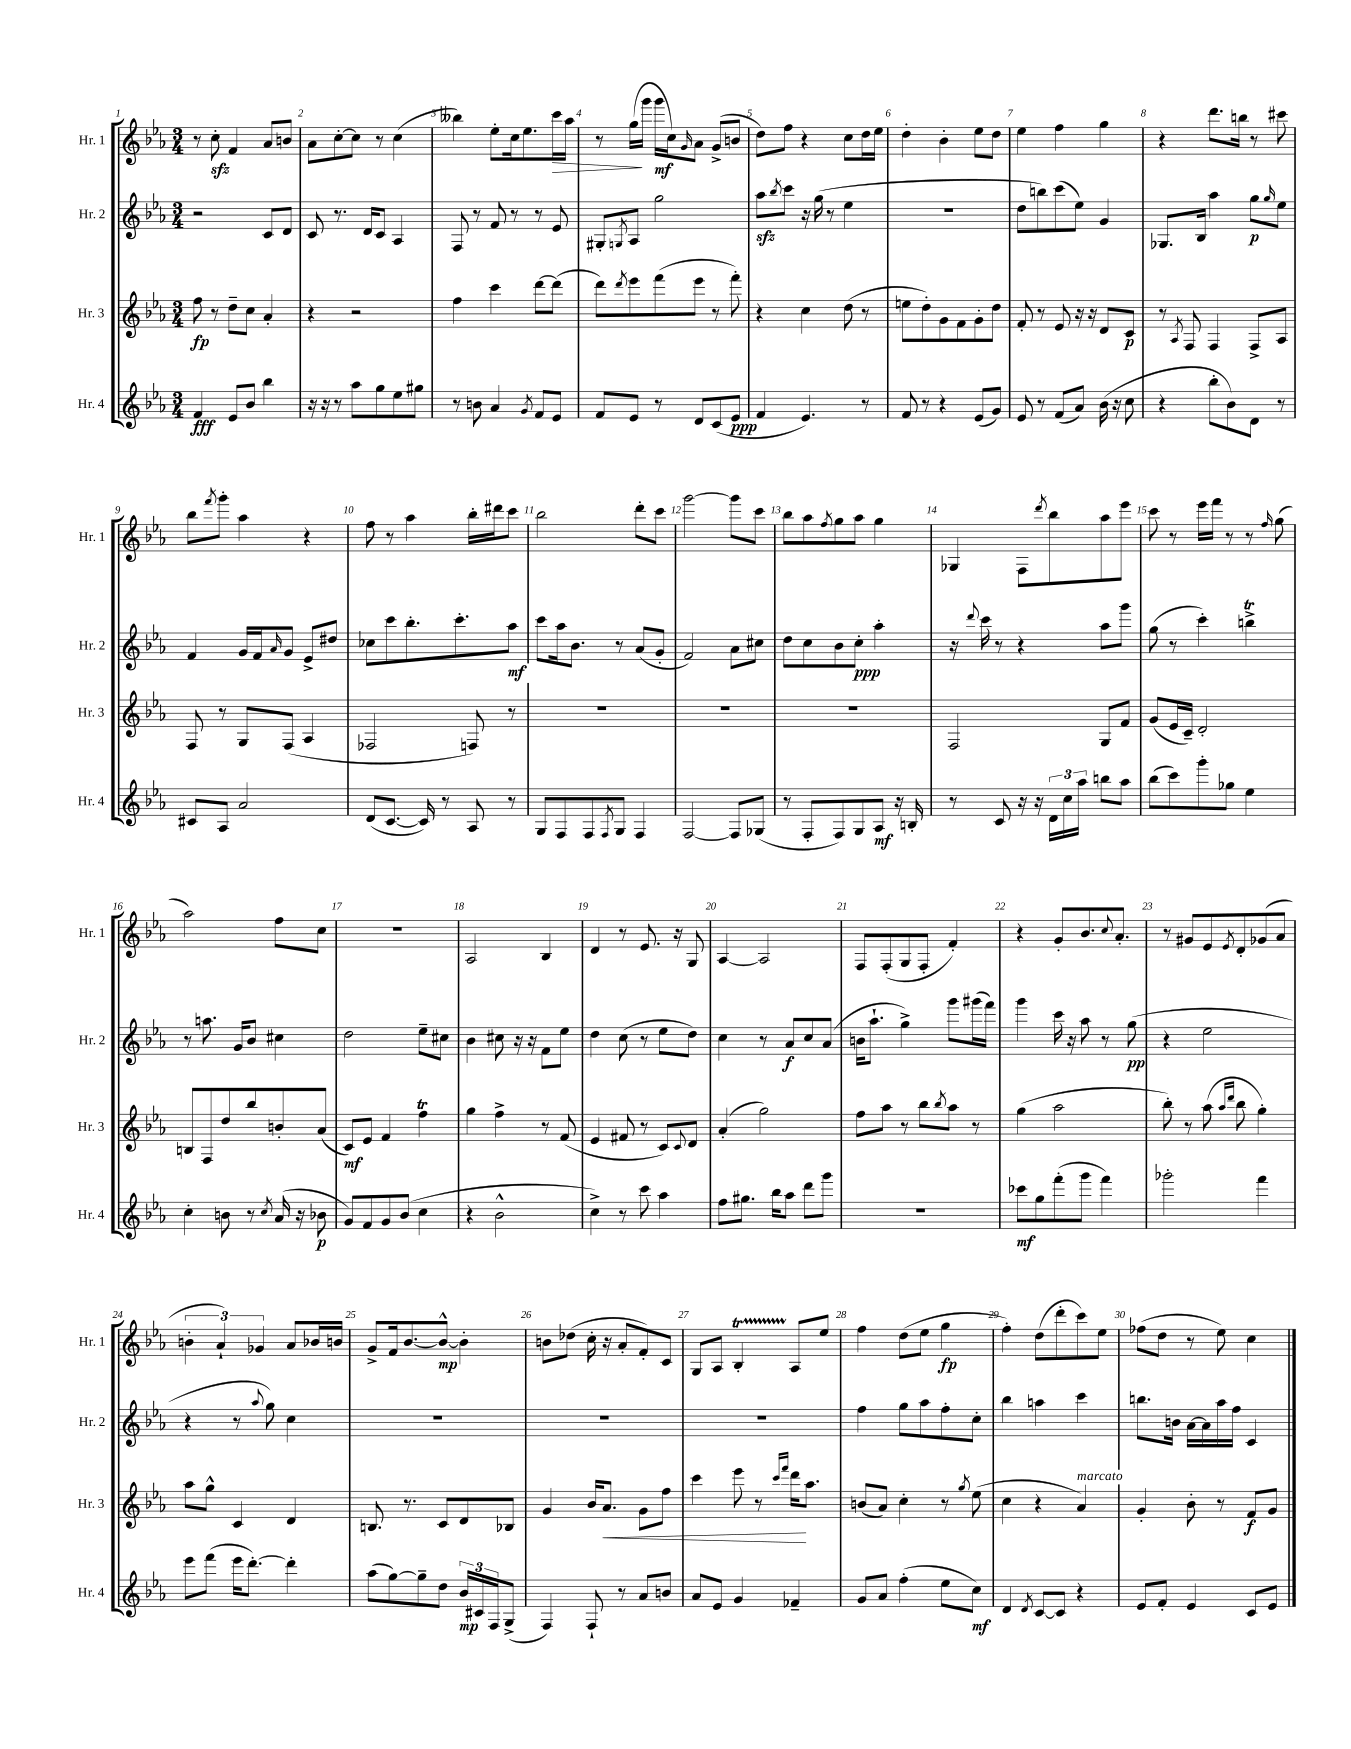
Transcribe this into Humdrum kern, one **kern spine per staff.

**kern	**kern	**kern	**kern
*staff4	*staff3	*staff2	*staff1
*clefG2	*clefG2	*clefG2	*clefG2
*k[b-e-a-]	*k[b-e-a-]	*k[b-e-a-]	*k[b-e-a-]
*M3/4	*M3/4	*M3/4	*M3/4
4f/	8ff\	2r	8r
.	8r	.	8cc'\
8e-/L	8dd~\L	.	4f/
8b-/J	8cc\J	.	.
4bb-\	4a-'/	8c/L	8a-/L
.	.	8d/J	8b/J
=	=	=	=
16r	4r	8c/	8a-\L
16r	.	.	.
8r	.	8.r	[8cc'\
8aa-\L	2r	.	8cc\]J
.	.	16d/LK	.
8gg\	.	8c/J	8r
8ee-\	.	4A-/	(4cc\
8gg#\J	.	.	.
=	=	=	=
8r	4ff\	8F/	4bb--\)
8b\	.	8r	.
4a-/	4ccc\	8f/	8ee-'\L
.	.	8r	16cc\k
.	.	.	8.ee-\
8qg/	.	.	.
8f/L	[8ddd\L	8r	.
8e-/J	(8ddd\]J	8e-/	16ccc\L
.	.	.	16aa-\JJ
=	=	=	=
8f/L	8ddd\L)	8G#'/L	8r
.	8qddd/	8qG/	.
8e-/J	8eee-\	8A-/J	(16gg\LL
.	.	.	16ggg\JJ
8r	(8fff\	2gg\	16ggg\LL
.	.	.	16cc\J)
.	.	.	16qqg/
8d/L	8eee-\J	.	8a-\J
(8c/	8r	.	(8g^/L
8e-/J	8fff'\)	.	8b/J
=	=	=	=
4f/	4r	8aa-\L	8dd\L)
.	.	8qbb-/	.
.	.	8ccc\J	8ff\J
4.e-/)	4cc\	16r	4r
.	.	(16gg\	.
.	.	8r	.
.	(8dd\	4ee-\	8cc\L
8r	8r	.	16dd\L
.	.	.	16ee-\JJ
=	=	=	=
8f/	8ee\L	2.r	4dd'\
8r	8dd'\)	.	.
4r	8g\	.	4b-'\
.	8f\	.	.
(8e-/L	8g'\	.	8ee-\L
8g/J)	8dd\J	.	8dd\J
=	=	=	=
8e-/	8f'/	8dd\L	4ee-\
8r	8r	8bb\)	.
(8f/L	8e-/	(8ccc\	4ff\
8a-/J)	16r	8ee-\J)	.
.	16r	.	.
(16b-\	8d/L	4g/	4gg\
16r	.	.	.
8cc\	8c/J	.	.
=	=	=	=
4r	8r	8.G-/L	4r
.	8qA-/	.	.
.	8F/	.	.
.	.	16B-/Jk	.
8bb-'\L	4F/	4aa-\	8.ddd\L
8b-\)	.	.	.
.	.	.	16bb\Jk
8d\J	8F^/L	8gg\L	8r
.	.	16qqgg/	.
8r	8A-/J	8ee-\J	8ccc#\
=	=	=	=
8c#/L	8F/	4f/	8bb-\L
.	.	.	8qfff/
8A-/J	8r	.	8ggg'\J
2a-/	8G/L	16g/LL	4aa-\
.	.	16f/J	.
.	.	16qqa-/	.
.	(8F/J	8g/J	.
.	4A-/	8e-^/L	4r
.	.	8dd#/J	.
=	=	=	=
(8d/L	2F-/	8cc-\L	8ff\
[8.c/J	.	8ccc\	8r
.	.	8.bb-'\	4aa-\
16c/])	.	.	.
8r	.	.	.
.	.	8.ccc'\	.
8A-/	8F/)	.	16bb-'\LL
.	.	.	16ddd#\J
8r	8r	8aa-\J	8ccc\J
=	=	=	=
8G/L	2.r	8ccc\L	2bb-\
8F/	.	16aa-\k	.
.	.	8.b-\J	.
8F/	.	.	.
8qF/	.	.	.
8G/J	.	8r	.
4F/	.	(8a-/L	8ddd'\L
.	.	8g'/J	8ccc\J
=	=	=	=
[2F/	2.r	2f/)	[2ggg\
8F/]L	.	8a-\L	8ggg\]L
(8G-/J	.	8cc#\J	8ccc\J
=	=	=	=
8r	2.r	8dd\L	8bb-\L
8F'/L	.	8cc\	8aa-\
.	.	.	8qff/
8F/)	.	8b-\	8gg\
8G/	.	8cc'\J	8aa-\J
8A-/J	.	4aa-'\	4gg\
16r	.	.	.
16B'/	.	.	.
=	=	=	=
8r	2F/	16r	4G-/
.	.	8qqddd/	.
.	.	16ccc\	.
8c/	.	8r	.
16r	.	4r	8F\L
16r	.	.	.
.	.	.	8qddd/
24d\LL	.	.	8bb-\
24cc\	.	.	.
24aa-\JJ	.	.	.
8bb\L	8G/L	8aa-\L	8aa-\
8aa-\J	8f/J	8ggg\J	8eee-\J
=	=	=	=
(8bb-\L	(8g/L	(8gg\	8ccc\
8ccc\)	16e-/L	8r	8r
.	16c~/JJ)	.	.
8ggg'\	2d'/	4ccc'\)	16eee-\LL
.	.	.	16fff\JJ
8gg-\J	.	.	8r
4ee-\	.	4bb^\	8r
.	.	.	16qqff/
.	.	.	(8gg\
=	=	=	=
4cc'\	8B/L	8r	2aa-\)
.	8F/	8.aa\	.
8b\	8dd/	.	.
.	.	16g/LK	.
8r	8bb-/	8b-/J	.
8qcc/	.	.	.
(16a-/	8b'/	4cc#\	8ff\L
16r	.	.	.
8b-\	(8a-/J	.	8cc\J
=	=	=	=
8g/L)	8c/L)	2dd\	2.r
8f/	8e-/J	.	.
8g/	4f/	.	.
(8b-/J	.	.	.
4cc\	4ff\	8ee-~\L	.
.	.	8cc#\J	.
=	=	=	=
4r	4gg\	4b-\	2A-/
2b-^^\	4ff^\	8cc#\	.
.	.	16r	.
.	.	16r	.
.	8r	8f\L	4B-/
.	(8f/	8ee-\J	.
=	=	=	=
4cc^\)	4e-/	4dd\	4d/
8r	8f#/	(8cc\	8r
8ccc\	8r	8r	8.e-/
4aa-\	8c/L)	8ee-\L	.
.	.	.	16r
.	8qqc/	.	.
.	8d/J	8dd\J)	8G/
=	=	=	=
8ff\L	(4a-'/	4cc\	[4A-/
8.gg#\J	.	.	.
.	2gg\)	8r	2A-/]
16bb-\LK	.	.	.
8aa-\J	.	8a-/L	.
8ddd\L	.	8cc/	.
8ggg\J	.	(8a-/J	.
=	=	=	=
2.r	8ff\L	16b\LK	8F/L
.	.	8.aa-`\J	.
.	8aa-\J	.	(8F'/
.	8r	4gg^\)	8G/
.	8bb-\L	.	8F'/J
.	8qbb-/	.	.
.	8aa-\J	8ggg\L	4f'/)
.	8r	(16ggg#\L	.
.	.	16fff\JJ)	.
=	=	=	=
8ccc-\L	(4gg\	4ggg\	4r
8gg\	.	.	.
(8fff'\	2aa-\	16ccc\	8g'/L
.	.	16r	.
8ggg\J	.	8aa-\	8.b-/
4fff\)	.	8r	.
.	.	.	8qqcc/
.	.	.	8.a-'/J
.	.	(8gg\	.
=	=	=	=
2ggg-'\	8bb-'\)	4r	8r
.	8r	.	8g#/L
.	(8aa-\	2ee-\	8e-/
.	16qqaa-/LL	.	.
.	16qqddd/JJ	.	8qe-/
.	8bb-\	.	8d'/
4fff\	4gg'\)	.	(8g-/
.	.	.	8a-/J
=	=	=	=
8eee-\L	8aa-\L	4r	6b'\
(8fff\J	8gg^^\J	.	.
.	.	.	6a-`/)
16eee-\LK	4c/	8r	.
[8.ddd'\J)	.	.	.
.	.	.	6g-/
.	.	8qqaa-/	.
.	.	8gg\)	.
4ddd'\]	4d/	4cc\	8a-/L
.	.	.	16b-/L
.	.	.	16b/JJ
=	=	=	=
(8aa-\L	8.B/	2.r	8g^/L
[8gg\)	.	.	16f/k
.	8.r	.	[8.b-/
8gg~\]	.	.	.
8dd\J	8c/L	.	8b-^^/_J
24b-/LL	8d/	.	4b-'\]
24c#/	.	.	.
24F/J	.	.	.
(8G^/J	8B-/J	.	.
=	=	=	=
4F/)	4g/	2.r	8b\L
.	.	.	(8dd-\J
8F`/	16b-/LK	.	16cc'\
.	8.a-/J	.	16r
8r	.	.	8a-'/L
8a-/L	8g\L	.	8f'/)
8b/J	8ff\J	.	8c/J
=	=	=	=
8a-/L	4ccc\	2.r	8G/L
8e-/J	.	.	8A-/J
4g/	8eee-\	.	4B-'/
.	8r	.	.
.	16qqccc/LL	.	.
.	16qqfff/JJ	.	.
4f-~/	16ddd\LK	.	8A-/L
.	8.aa-\J	.	.
.	.	.	8ee-/J
=	=	=	=
8g/L	(8b/L	4ff\	4ff\
8a-/J	8a-/J)	.	.
(4ff'\	4cc'\	8gg\L	(8dd\L
.	.	8aa-\	8ee-\J
8ee-\L	8r	8ff'\	4gg\
.	8qgg/	.	.
8cc\J)	(8ee-\	8cc'\J	.
=	=	=	=
4d/	4cc\	4bb-\	4ff'\)
8qd/	.	.	.
[8c/L	4r	4aa\	(8dd\L
8c/]J	.	.	8ddd'\
4r	4a-/)	4ccc\	8ccc\)
.	.	.	8ee-\J
=	=	=	=
8e-/L	4g'/	8.bb\L	(8ff-\L
8f'/J	.	.	8dd\J
.	.	16b\Jk	.
4e-/	8b-'\	[16a-\LL	8r
.	.	16a-\]	.
.	8r	16aa-\	8ee-\)
.	.	16ff\JJ	.
8c/L	8f/L	4c/	4cc\
8e-/J	8g/J	.	.
==	==	==	==
*-	*-	*-	*-
